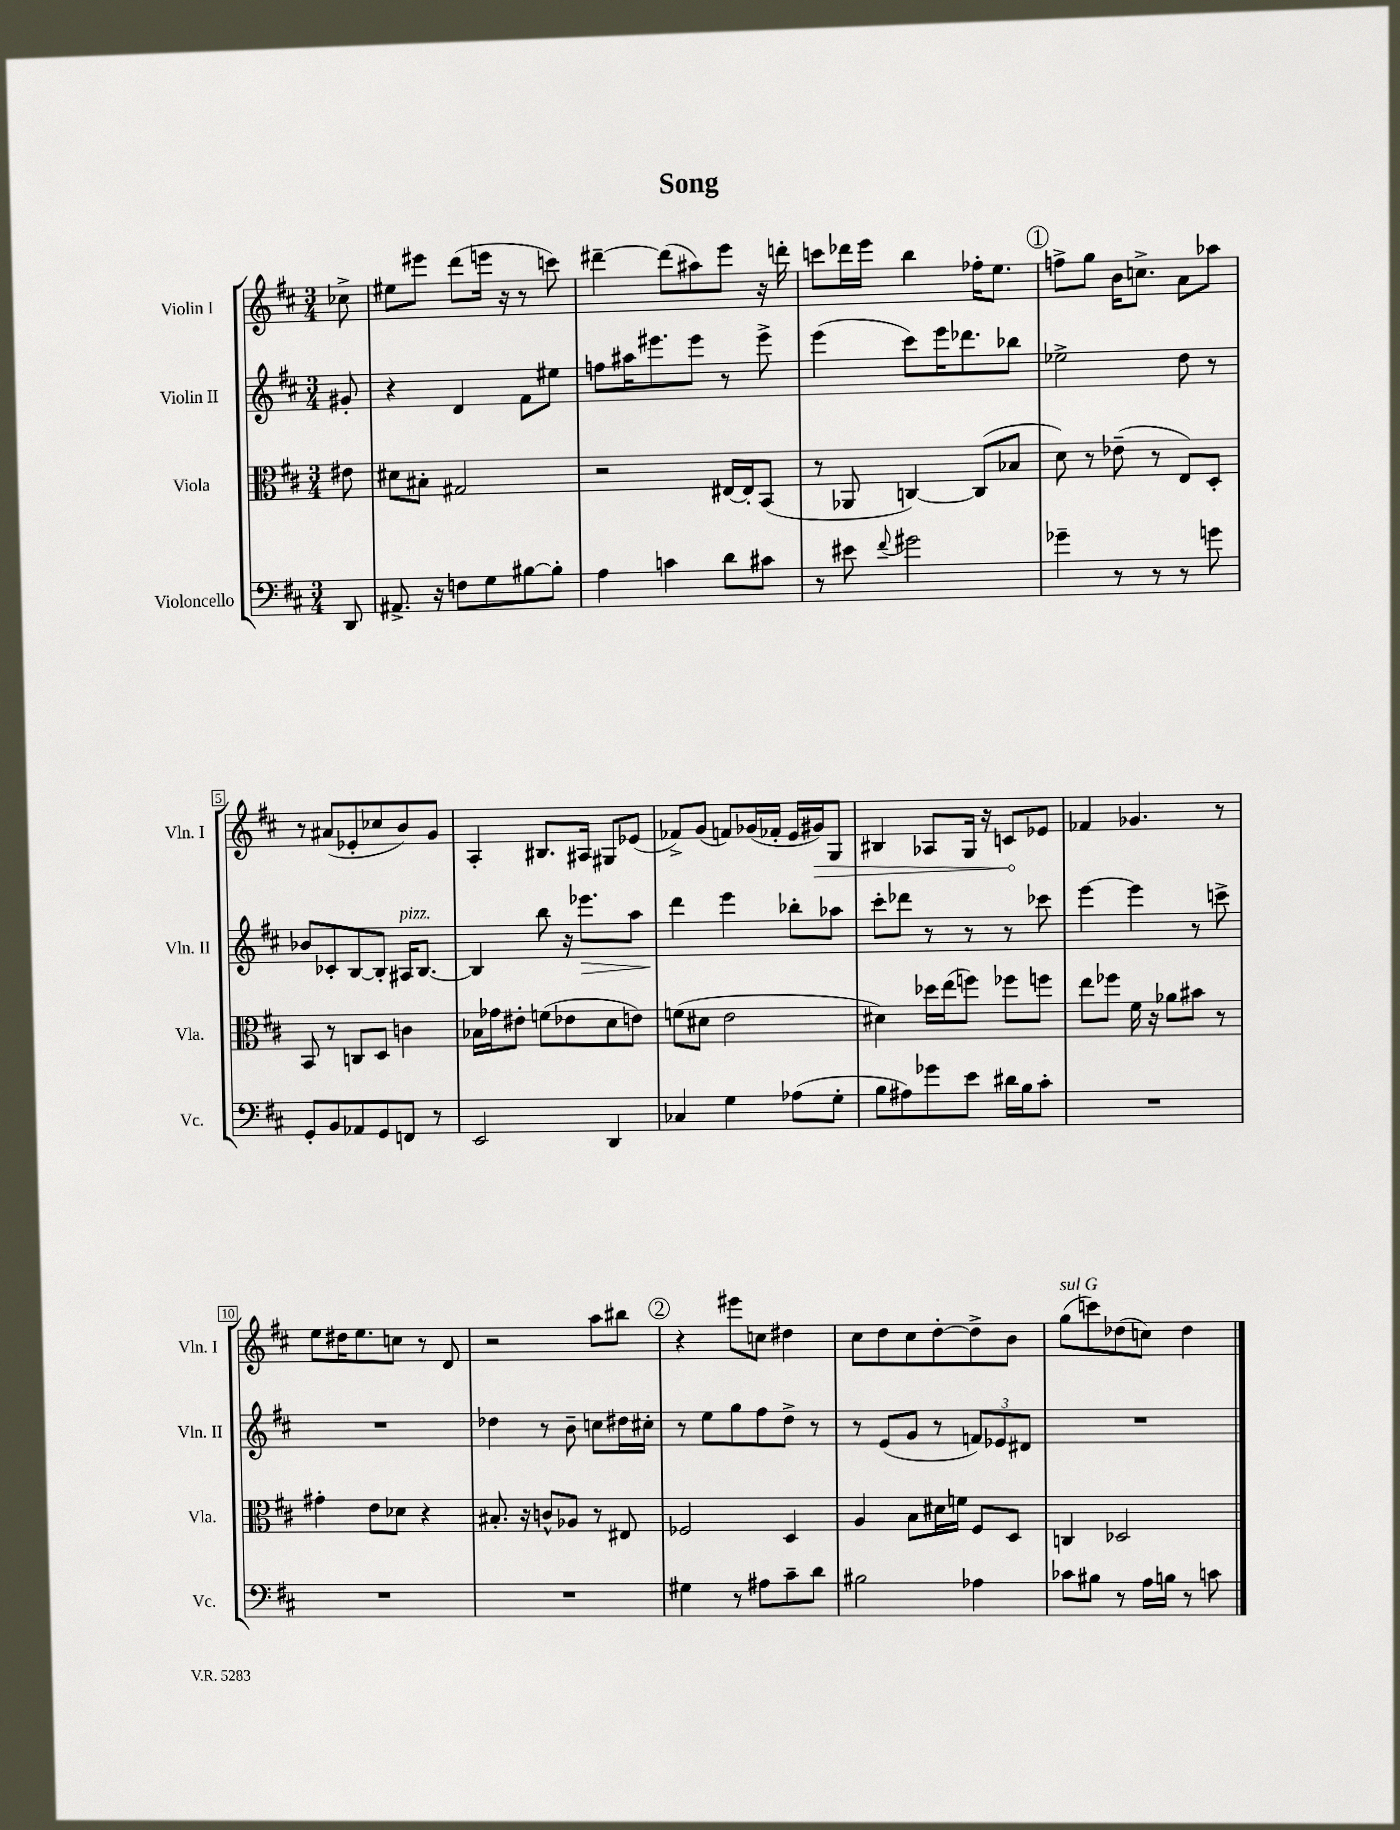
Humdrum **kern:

**kern	**kern	**kern	**kern
*staff4	*staff3	*staff2	*staff1
*clefF4	*clefC3	*clefG2	*clefG2
*k[f#c#]	*k[f#c#]	*k[f#c#]	*k[f#c#]
*M3/4	*M3/4	*M3/4	*M3/4
8DD	8e#	8g#'	8cc-^
=	=	=	=
8.AA#^	8d#	4r	8ee#
.	8B#'	.	8eee#
16r	.	.	.
8F	2G#	4d	(8ddd
8G	.	.	16eee
.	.	.	16r
[8B#	.	8f#	8r
8B#']	.	8ee#	8ccc)
=	=	=	=
4A	2r	8ff	[4ddd#~
.	.	16aa#	.
.	.	8.eee#	.
4c	.	.	(8ddd#]
.	.	8eee#	8aa#)
8d	[16E#	8r	8eee
.	16E#']	.	.
8c#	(8BB	8eee#^	16r
.	.	.	16ddd'
=	=	=	=
8r	8r	(4eee	8ccc
8e#	8AA-	.	16ddd-
.	.	.	16eee
8qqf#	.	.	.
2g#	[4C)	8ccc#)	4bb
.	.	16eee	.
.	.	8.ddd-	.
.	(8C]	.	16ff-'
.	.	.	8.ee
.	8B-	8bb-	.
=	=	=	=
4g-~	8d)	2ee-^	8ff^
.	8r	.	8gg
8r	(8e-~	.	16b
.	.	.	8.cc^
8r	8r	.	.
8r	8E)	8dd	8a
8g	8D'	8r	8aa-
=	=	=	=
8GG'	8BB	8b-	8r
8BB	8r	8c-'	(8a#
8AA-	8C	[8B	8e-'
8GG	8D	8B']	8cc-
8FF	4c	16A#	8b)
.	.	[8.B	.
8r	.	.	8g
=	=	=	=
2EE	16B-	4B]	4A'
.	16g-	.	.
.	8e#'	.	.
.	(8f	8bb	8.B#
.	8e-	16r	.
.	.	8.eee-	16A#
4DD	8d	.	8G#
.	8e)	8aa	(8e-
=	=	=	=
4C-	(8f	4ddd	8f-^)
.	8d#	.	(8g
4G	2e	4eee	8f)
.	.	.	(16g-
.	.	.	16f-'
(8A-	.	8bb-'	16e
.	.	.	16g#)
8G'	.	8aa-	8G
=	=	=	=
8B	4d#)	8ccc#'	4B#
8A#)	.	8ddd-	.
8g-	16dd-	8r	8A-
.	(16ee	.	.
8e	8ff)	8r	16G
.	.	.	16r
16d#	8ff-	8r	8c
16B	.	.	.
8c#'	8ff	8ccc-	8e-
=	=	=	=
2.r	8ee	[4eee	4f-
.	8ff-	.	.
.	16f#	4eee]	4.g-
.	16r	.	.
.	8a-	.	.
.	8b#	8r	.
.	8r	8ccc^	8r
=	=	=	=
2.r	4g#'	2.r	8ee
.	.	.	16dd#
.	.	.	8.ee
.	8e	.	.
.	8d-	.	8cc
.	4r	.	8r
.	.	.	8d
=	=	=	=
2.r	8.B#'	4dd-	2r
.	16r	.	.
.	8c^^	8r	.
.	8A-	8b~	.
.	8r	8cc	8aa
.	8E#	16dd#	8bb#
.	.	16cc#'	.
=	=	=	=
4G#	2F-	8r	4r
.	.	8ee	.
8r	.	8gg	8eee#
8A#	.	8ff#	8cc
8c#~	4D	8dd^	4dd#
8d	.	8r	.
=	=	=	=
2B#	4A	8r	8cc#
.	.	(8e	8dd
.	8B	8g	8cc#
.	16d#	8r	[8dd'
.	16f	.	.
4A-	8F#	12f)	8dd^]
.	.	12e-	.
.	8D	.	8b
.	.	12d#	.
=	=	=	=
8c-	4C	2.r	(8gg
8B#	.	.	8ccc)
8r	2D-	.	(8dd-
16A	.	.	8cc)
16B	.	.	.
8r	.	.	4dd-
8c	.	.	.
==	==	==	==
*-	*-	*-	*-
